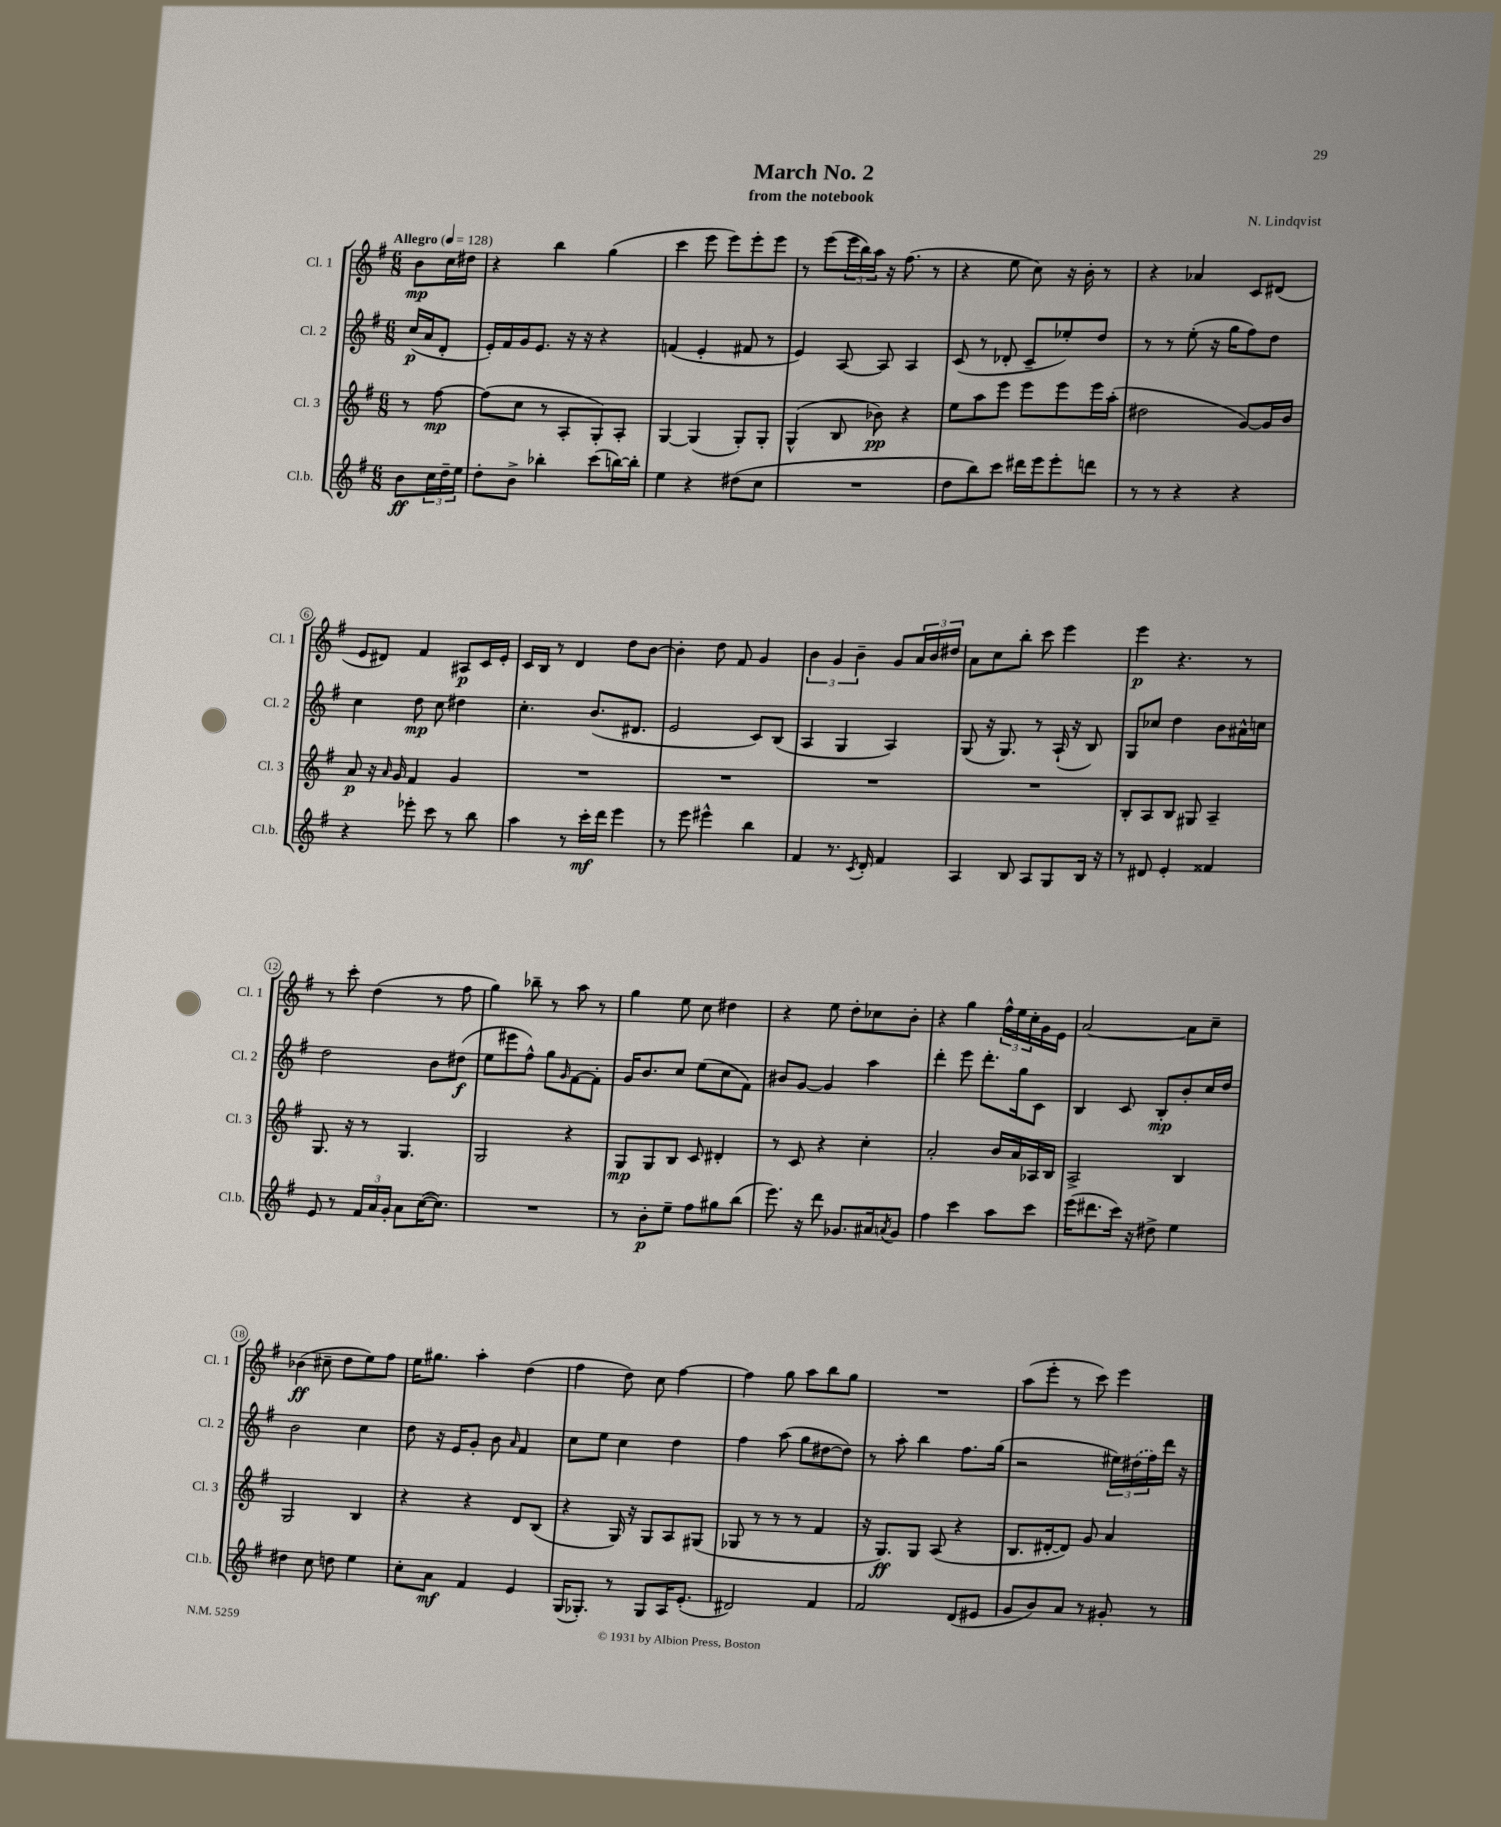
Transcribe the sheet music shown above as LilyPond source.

\header { title = "March No. 2" composer = "N. Lindqvist" subtitle = "from the notebook" }
<<
\new StaffGroup <<
\new Staff = "s0" \with { instrumentName = "Cl. 1" shortInstrumentName = "Cl. 1" } {
    \clef treble \key g \major \numericTimeSignature \time 6/8 \partial 4 \tempo "Allegro" 4 = 128
    b'8\mp c''16 dis''16 |
    r4 b''4 g''4( |
    c'''4 e'''8 e'''8) e'''8-. e'''8 |
    r8 e'''8( \tuplet 3/2 { e'''16 b''16) a''16 } r16 fis''8.( r8 |
    r4 e''8 c''8) r16 b'16-. r8 |
    r4 aes'4 c'8 dis'8( |
    e'8 dis'8) fis'4 ais8\p c'16 e'16-. |
    c'16 b16 r8 d'4 d''8 b'8~ |
    b'4-. d''8 fis'8 g'4 |
    \tuplet 3/2 { b'4 g'4 b'4-- } g'8 \tuplet 3/2 { a'16 b'16 dis''16 } |
    a'8 c''8 b''8-. c'''8 e'''4 |
    e'''4\p r4. r8 |
    r8 c'''8-. d''4( r8 fis''8 |
    g''4) bes''8-- r8 a''8 r8 |
    g''4 e''8 c''8 dis''4 |
    r4 e''8 d''8-. ces''8 b'8-. |
    r4 g''4 \tuplet 3/2 { fis''16-^ e''16 c''16-. } g'16 e'16 |
    a'2~ a'8 c''8-- |
    bes'4\ff( cis''8-- d''8 e''8) fis''8 |
    e''16 gis''8. a''4-. d''4( |
    fis''4 d''8) c''8 fis''4~ |
    fis''4 g''8 a''8 b''8 g''8 |
    R2. |
    a''8( e'''8-. r8 c'''8) e'''4 \bar "|." |
}
\new Staff = "s1" \with { instrumentName = "Cl. 2" shortInstrumentName = "Cl. 2" } {
    \clef treble \key g \major \numericTimeSignature \time 6/8 \partial 4
    c''16\p( a'16 d'8-. |
    e'16-.) fis'16 g'16 e'8. r16 r16 r4 |
    f'4( e'4-. fis'8 r8 |
    e'4) a8~ a8 a4 |
    c'8( r8 des'8-. c'8-- ees''8-.) d''8 |
    r8 r8 e''8-.( r16 g''16 fis''8) d''8 |
    c''4 d''8\mp c''8 dis''4 |
    c''4.-. b'8.( dis'8. |
    e'2 c'8) b8( |
    a4 g4 a4) |
    g8( r16 g8.) r8 a16-!( r16 b8) |
    g8 ces''8 d''4 b'8 ais'16-^ c''16 |
    d''2 b'8 dis''8\f( |
    e''8 eis'''8 fis''8-^) g''8 \grace { g'16 } fis'8~ fis'8-. |
    g'16 b'8. c''8 e''8( c''8 fis'8) |
    bis'8 g'8~ g'4 a''4 |
    d'''4-. e'''8 d'''8.-. g''16 c'8 |
    b4 c'8 b8-.\mp b'8-. c''16 d''16 |
    b'2 c''4 |
    d''8 r16 e'16 g'8-. b'8 \grace { a'16 } fis'4 |
    c''8 e''8 c''4 d''4 |
    fis''4 a''8( g''8 dis''8~ dis''8) |
    r8 a''8-. b''4 fis''8. g''16( |
    r2 \tuplet 3/2 { eis''16) \once \slurDashed dis''16( fis''16) } d'''16 r16 \bar "|." |
}
\new Staff = "s2" \with { instrumentName = "Cl. 3" shortInstrumentName = "Cl. 3" } {
    \clef treble \key g \major \numericTimeSignature \time 6/8 \partial 4
    r8 fis''8~\mp |
    fis''8( c''8 r8 a8-. g8-.) a8-. |
    g4~ g4( g8-.) g8-. |
    g4-^( b8 bes'8\pp) r4 |
    e''8 a''8 e'''8 e'''8 e'''8 e'''16 a''16-.( |
    dis''2 g'8~) g'16 b'16 |
    a'8\p r16 \grace { a'16 } g'16 fis'4 g'4 |
    R2. |
    R2. |
    R2. |
    R2. |
    b8-. a8 b8 gis8 a4-- |
    g8. r16 r8 g4. |
    g2 r4 |
    g8\mp g8 b8 c'8 dis'4-. |
    r8 c'8 r4 c''4-. |
    a'2-. b'16 a'16 aes16 b16 |
    a2-> b4 |
    g2 b4 |
    r4 r4 d'8 b8( |
    r4 g16) r16 g8 a8 gis8( |
    ges8 r8 r8 r8 fis'4 |
    r16 g8.\ff) g8 a8( r4 |
    b8. dis'16~-. dis'8) g'8 a'4 \bar "|." |
}
\new Staff = "s3" \with { instrumentName = "Cl.b." shortInstrumentName = "Cl.b." } {
    \clef treble \key g \major \numericTimeSignature \time 6/8 \partial 4
    b'8\ff \tuplet 3/2 { c''16 d''16-- e''16 } |
    d''8-. b'8-> bes''4-. c'''8( b''16~) b''16-. |
    e''4 r4 dis''8( c''8 |
    R2. |
    d''8 b''8) c'''8 dis'''16 e'''16 e'''8-. d'''8 |
    r8 r8 r4 r4 |
    r4 ees'''8-. c'''8 r8 b''8 |
    a''4 r8 c'''16-.\mf d'''16 e'''4 |
    r8 e'''8 eis'''4-^ b''4 |
    fis'4 r8. \acciaccatura { c'8 } d'16-. fis'4 |
    a4 b8 a8 g8 b16 r16 |
    r8 dis'8 e'4-. fisis'4 |
    e'8 r8 \tuplet 3/2 { fis'16 a'16 g'16-. } a'8 c''16~( c''8.) |
    R2. |
    r8 b'8-.\p e''8-- fis''8 gis''8 b''8( |
    e'''8.) r16 d'''8 ges'8. ais'16 \acciaccatura { a'8 } ges'8 |
    fis''4 c'''4 a''8 c'''8 |
    e'''16( dis'''8. c'''16) r16 dis''8-> e''4 |
    dis''4 c''8 d''8 e''4 |
    c''8-. a'8\mf fis'4 e'4 |
    g16( ges8.-.) r8 ges8 a16 e'8.-.( |
    dis'2) fis'4 |
    fis'2 d'8( eis'8 |
    g'8 b'8) a'8 r8 gis'8-. r8 \bar "|." |
}
>>
>>
\layout { \context { \Score \override BarNumber.stencil = #(make-stencil-circler 0.1 0.3 ly:text-interface::print) } }
